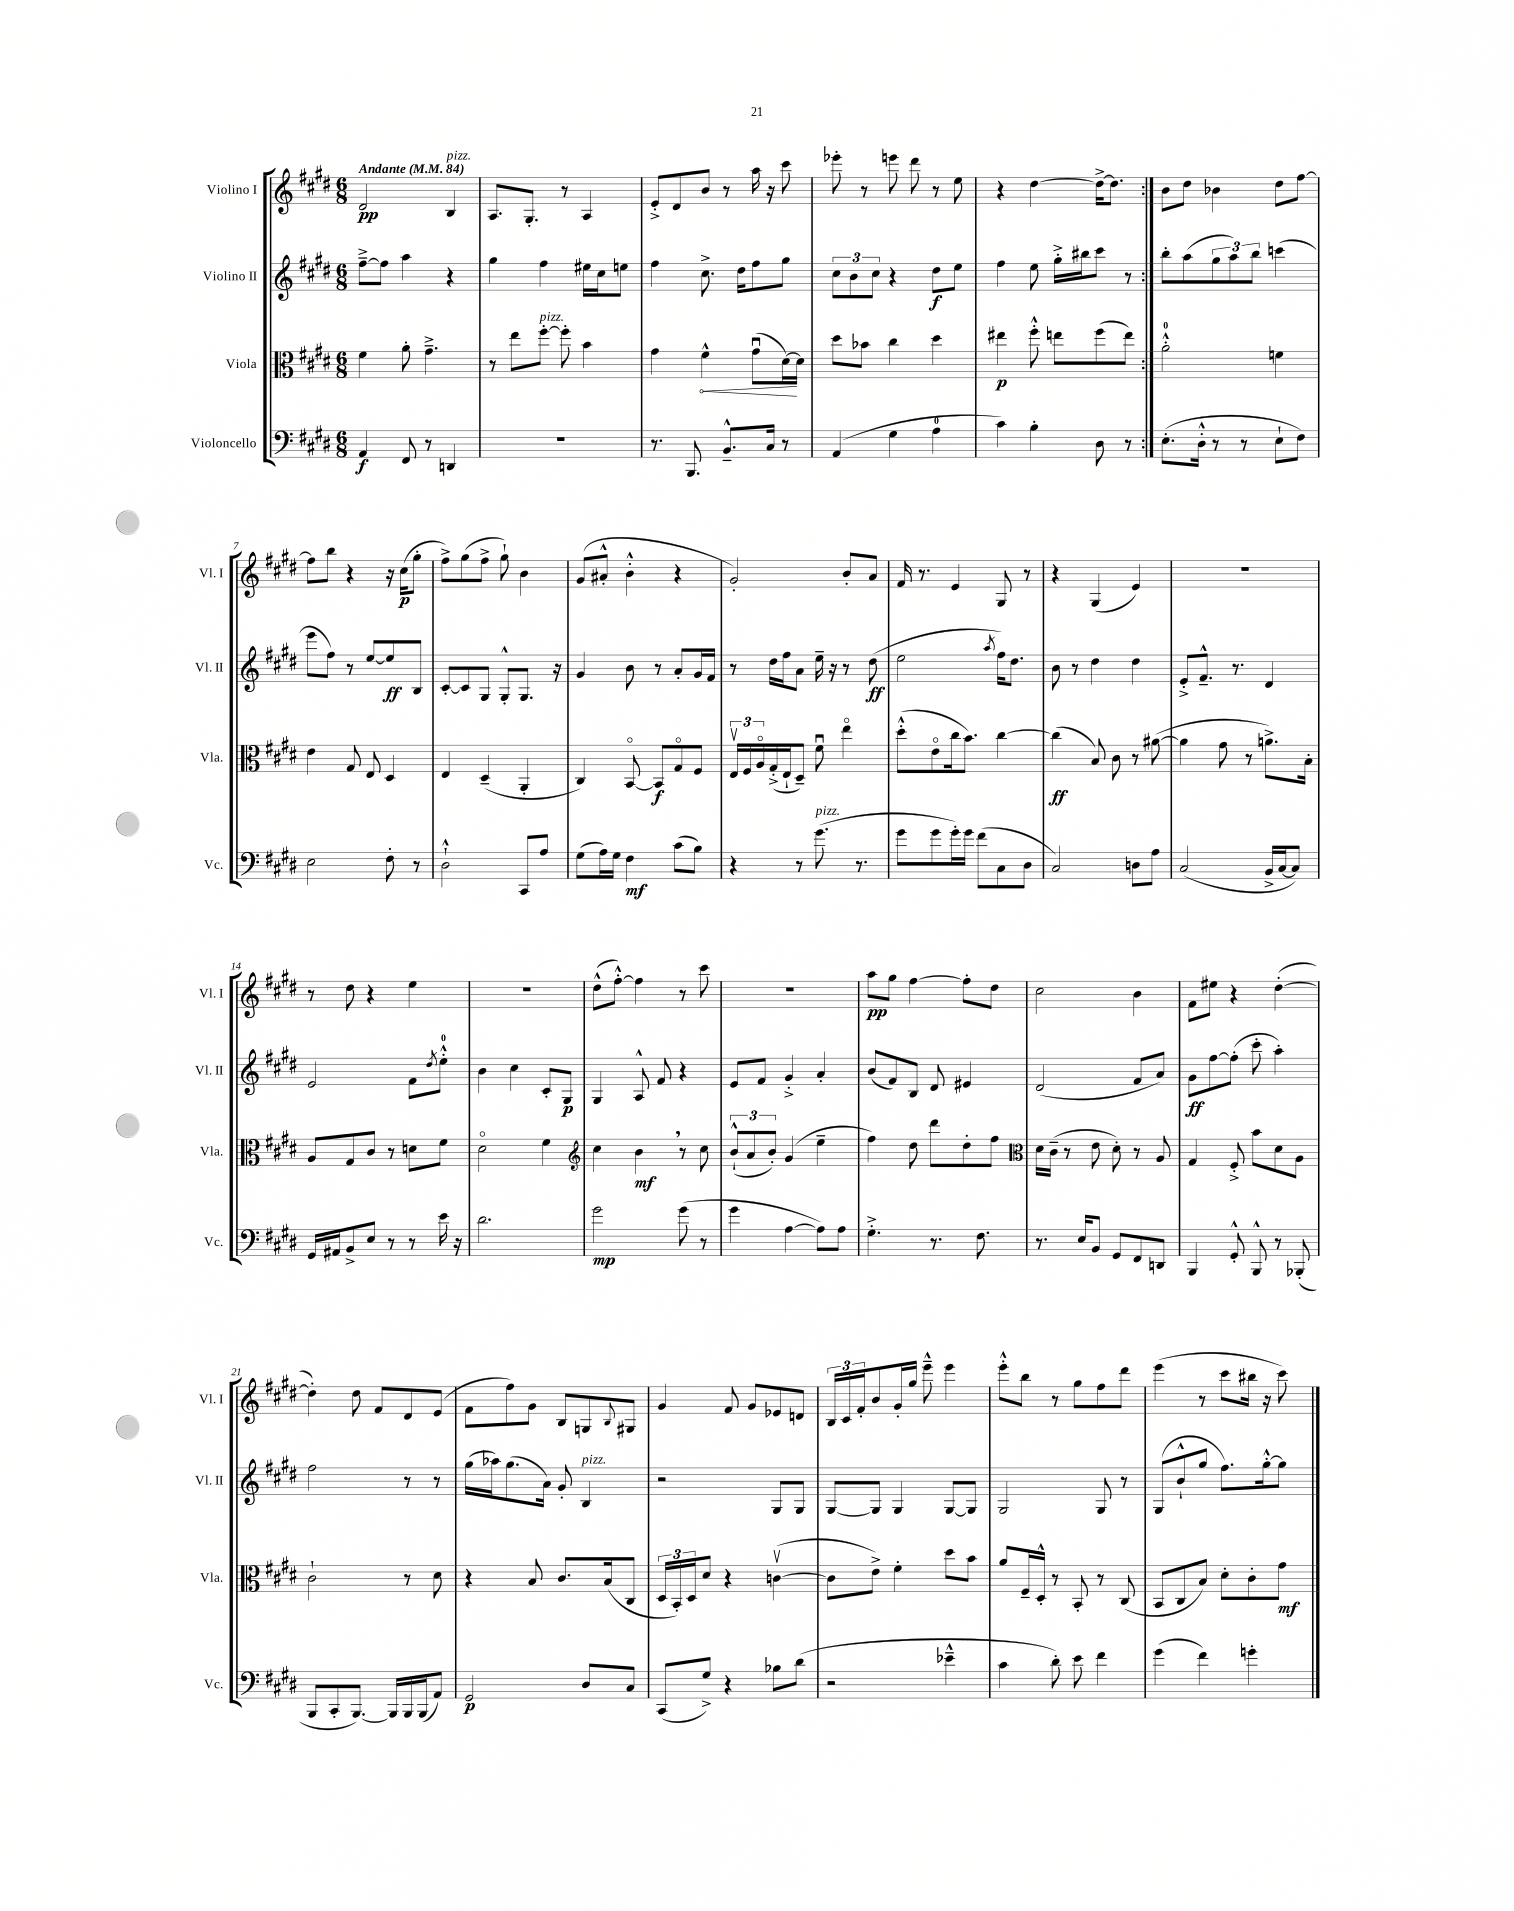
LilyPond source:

<<
\new StaffGroup <<
\new Staff = "s0" \with { instrumentName = "Violino I" shortInstrumentName = "Vl. I" } {
    \clef treble \key e \major \numericTimeSignature \time 6/8 \tempo "Andante" 4 = 84
    \repeat volta 2 { dis'2\pp b4^\markup { \italic "pizz." } |
    a8. gis8.-. r8 a4 |
    e'8-.-> dis'8 b'8 r8 a''16 r16 cis'''8 |
    ees'''8-. r8 e'''8 dis'''8 r8 e''8 |
    r4 dis''4~ dis''16~-> dis''8. | }
    b'8 dis''8 bes'4 dis''8 fis''8~ |
    fis''8 b''8 r4 r16 cis''16\p( gis''8-. |
    fis''8->) gis''8( fis''8-> gis''8-!) b'4 |
    gis'8( ais'8-.-^ b'4-.-^ r4 |
    gis'2-.) b'8-. a'8 |
    fis'16 r8. e'4 gis8 r8 |
    r4 gis4( e'4) |
    R2. |
    r8 dis''8 r4 e''4 |
    R2. |
    dis''8-^( fis''8~-.-^) fis''4 r8 cis'''8 |
    R2. |
    a''8\pp gis''8 fis''4~ fis''8-. dis''8 |
    cis''2 b'4 |
    fis'8 eis''8 r4 dis''4~-.( |
    dis''4-.) dis''8 fis'8 dis'8 e'8( |
    fis'8 fis''8) gis'8 b8 g8 \appoggiatura { b8 } gis8 |
    gis'4 fis'8 gis'8 ees'8 d'8 |
    \tuplet 3/2 { b16 cis'16 fis'16-. } b'8 gis'16-. gis''16 e'''8---^ e'''4 |
    e'''8-.-^ b''8 r8 gis''8 fis''8 dis'''8 |
    e'''4( r8 cis'''8 bis''16 r16 cis'''8) \bar "|." |
}
\new Staff = "s1" \with { instrumentName = "Violino II" shortInstrumentName = "Vl. II" } {
    \clef treble \key e \major \numericTimeSignature \time 6/8
    \repeat volta 2 { fis''8~---> fis''8 a''4 r4 |
    gis''4 fis''4 eis''16 cis''16 e''8 |
    fis''4 cis''8.-> dis''16 fis''8 gis''8 |
    \tuplet 3/2 { cis''8 b'8 cis''8 } r4 dis''8\f e''8 |
    fis''4 e''8 gis''16-.-> bis''16 cis'''8 r8 | }
    b''8-. a''8( \tuplet 3/2 { gis''8 a''8) b''8 } c'''4( |
    e'''8 fis''8) r8 e''8~ e''8\ff b8 |
    cis'8~-. cis'8 gis8 gis8-.-^ gis8. r16 |
    gis'4 b'8 r8 a'8-. gis'16 fis'16 |
    r8 dis''16 fis''16 a'8 e''16-- r16 r8 dis''8\ff( |
    e''2 \acciaccatura { a''8 } fis''16) dis''8. |
    b'8 r8 dis''4 dis''4 |
    e'8-.-> fis'8.---^ r8. dis'4 |
    e'2 fis'8 \acciaccatura { dis''8 } e''8-0-.-^ |
    b'4 cis''4 cis'8-. gis8\p |
    gis4 a8-^ fis'8 r4 |
    e'8 fis'8 gis'4-.-> a'4-. |
    b'8( fis'8) b8 dis'8 eis'4 |
    dis'2( fis'8 a'8) |
    gis'8\ff fis''8~ fis''8-.( cis'''8-. a''4-.) |
    fis''2 r8 r8 |
    gis''16( aes''16) gis''8.( a'16) gis'8-. b4^\markup { \italic "pizz." } |
    r2 gis8 gis8 |
    gis8~ gis8 gis4 gis8~ gis8 |
    gis2 gis8 r8 |
    gis8( b'8-!-^ gis''8 fis''8.) gis''16~-.-^ gis''8 \bar "|." |
}
\new Staff = "s2" \with { instrumentName = "Viola" shortInstrumentName = "Vla." } {
    \clef alto \key e \major \numericTimeSignature \time 6/8
    \repeat volta 2 { fis'4 a'8-. gis'4.---> |
    r8 e''8 fis''8~-.^\markup { \italic "pizz." } fis''8-. b'4 |
    gis'4 \once \override Hairpin.circled-tip = ##t fis'4-^\< gis'8\downbow( dis'16~\!) dis'16 |
    dis''8 bes'8 cis''4 dis''4 |
    eis''4\p fis''8-.-^ e''8 fis''8( e''8) | }
    a'2-0-.-^ f'4 |
    e'4 gis8 e8 dis4 |
    e4 dis4--( a,4-. |
    cis4) b,8~\flageolet b,8\f gis8\flageolet fis8 |
    \tuplet 3/2 { e16\upbow fis16 a16\flageolet } gis16-.->( e16-! dis8--) fis'8\downbow e''4\flageolet |
    dis''8-.-^( e'8\flageolet cis''16 b'8.) cis''4~ |
    cis''4\ff( b8) cis'8 r8 ais'8~( |
    ais'4 gis'8 r8 a'8.->) b16-. |
    a8 gis8 cis'8 r8 d'8 fis'8 |
    dis'2\flageolet fis'4 |
    \clef treble cis''4 b'4\mf \breathe r8 cis''8 |
    \tuplet 3/2 { b'8-!-^( a'8 b'8-.) } gis'4( e''4-- |
    fis''4) dis''8 dis'''8 dis''8-. fis''8 |
    \clef alto dis'16 cis'16--( r8 e'8 dis'8-.) r8 a8 |
    gis4 fis8-.-> b'8 dis'8 a8 |
    cis'2-! r8 dis'8 |
    r4 b8 cis'8. b16( cis8 |
    \tuplet 3/2 { dis16 b,16-.) dis16 } dis'8 r4 c'4~\upbow( |
    c'8 e'8->) fis'4-. dis''8 b'8 |
    a'8 fis16-- dis16-.-^ r8 b,8-. r8 cis8( |
    b,8 cis8 b8) dis'8-. cis'8-. gis'8\mf \bar "|." |
}
\new Staff = "s3" \with { instrumentName = "Violoncello" shortInstrumentName = "Vc." } {
    \clef bass \key e \major \numericTimeSignature \time 6/8
    \repeat volta 2 { a,4\f fis,8 r8 d,4 |
    R2. |
    r8. b,,8. b,8.---^ cis16 r8 |
    a,4( gis4 a4-0 |
    cis'4) b4-. dis8 r8 | }
    e8.-.( dis16-.-^ r8 r8 e8-! fis8) |
    e2 fis8-. r8 |
    dis2-!-^ cis,8 a8 |
    gis8( a16) gis16 fis4\mf cis'8( b8) |
    r4 r8 gis'8.^\markup { \italic "pizz." }( r8. |
    gis'8 gis'8 gis'16-.) gis'16 fis'8( cis8 dis8 |
    cis2) d8 a8 |
    cis2( b,16-> cis16~ cis8) |
    gis,16 ais,16 b,8-> e8 r8 r8 e'16 r16 |
    dis'2. |
    gis'2\mp gis'8( r8 |
    gis'4 a4~ a8) a8 |
    gis4.-.-> r8. fis8. |
    r8. e16 b,8 gis,8 fis,8 d,8 |
    b,,4 gis,8-.-^ b,,8-^ r8 bes,,8-.( |
    b,,8 cis,8-. b,,8.~) b,,16 b,,16 b,,16( a,8) |
    gis,2\p dis8 cis8 |
    cis,8( gis8->) r4 bes8 dis'8( |
    r2 ees'4---^ |
    cis'4 dis'8-.) e'8 fis'4 |
    gis'4( fis'4) g'4-. \bar "|." |
}
>>
>>
